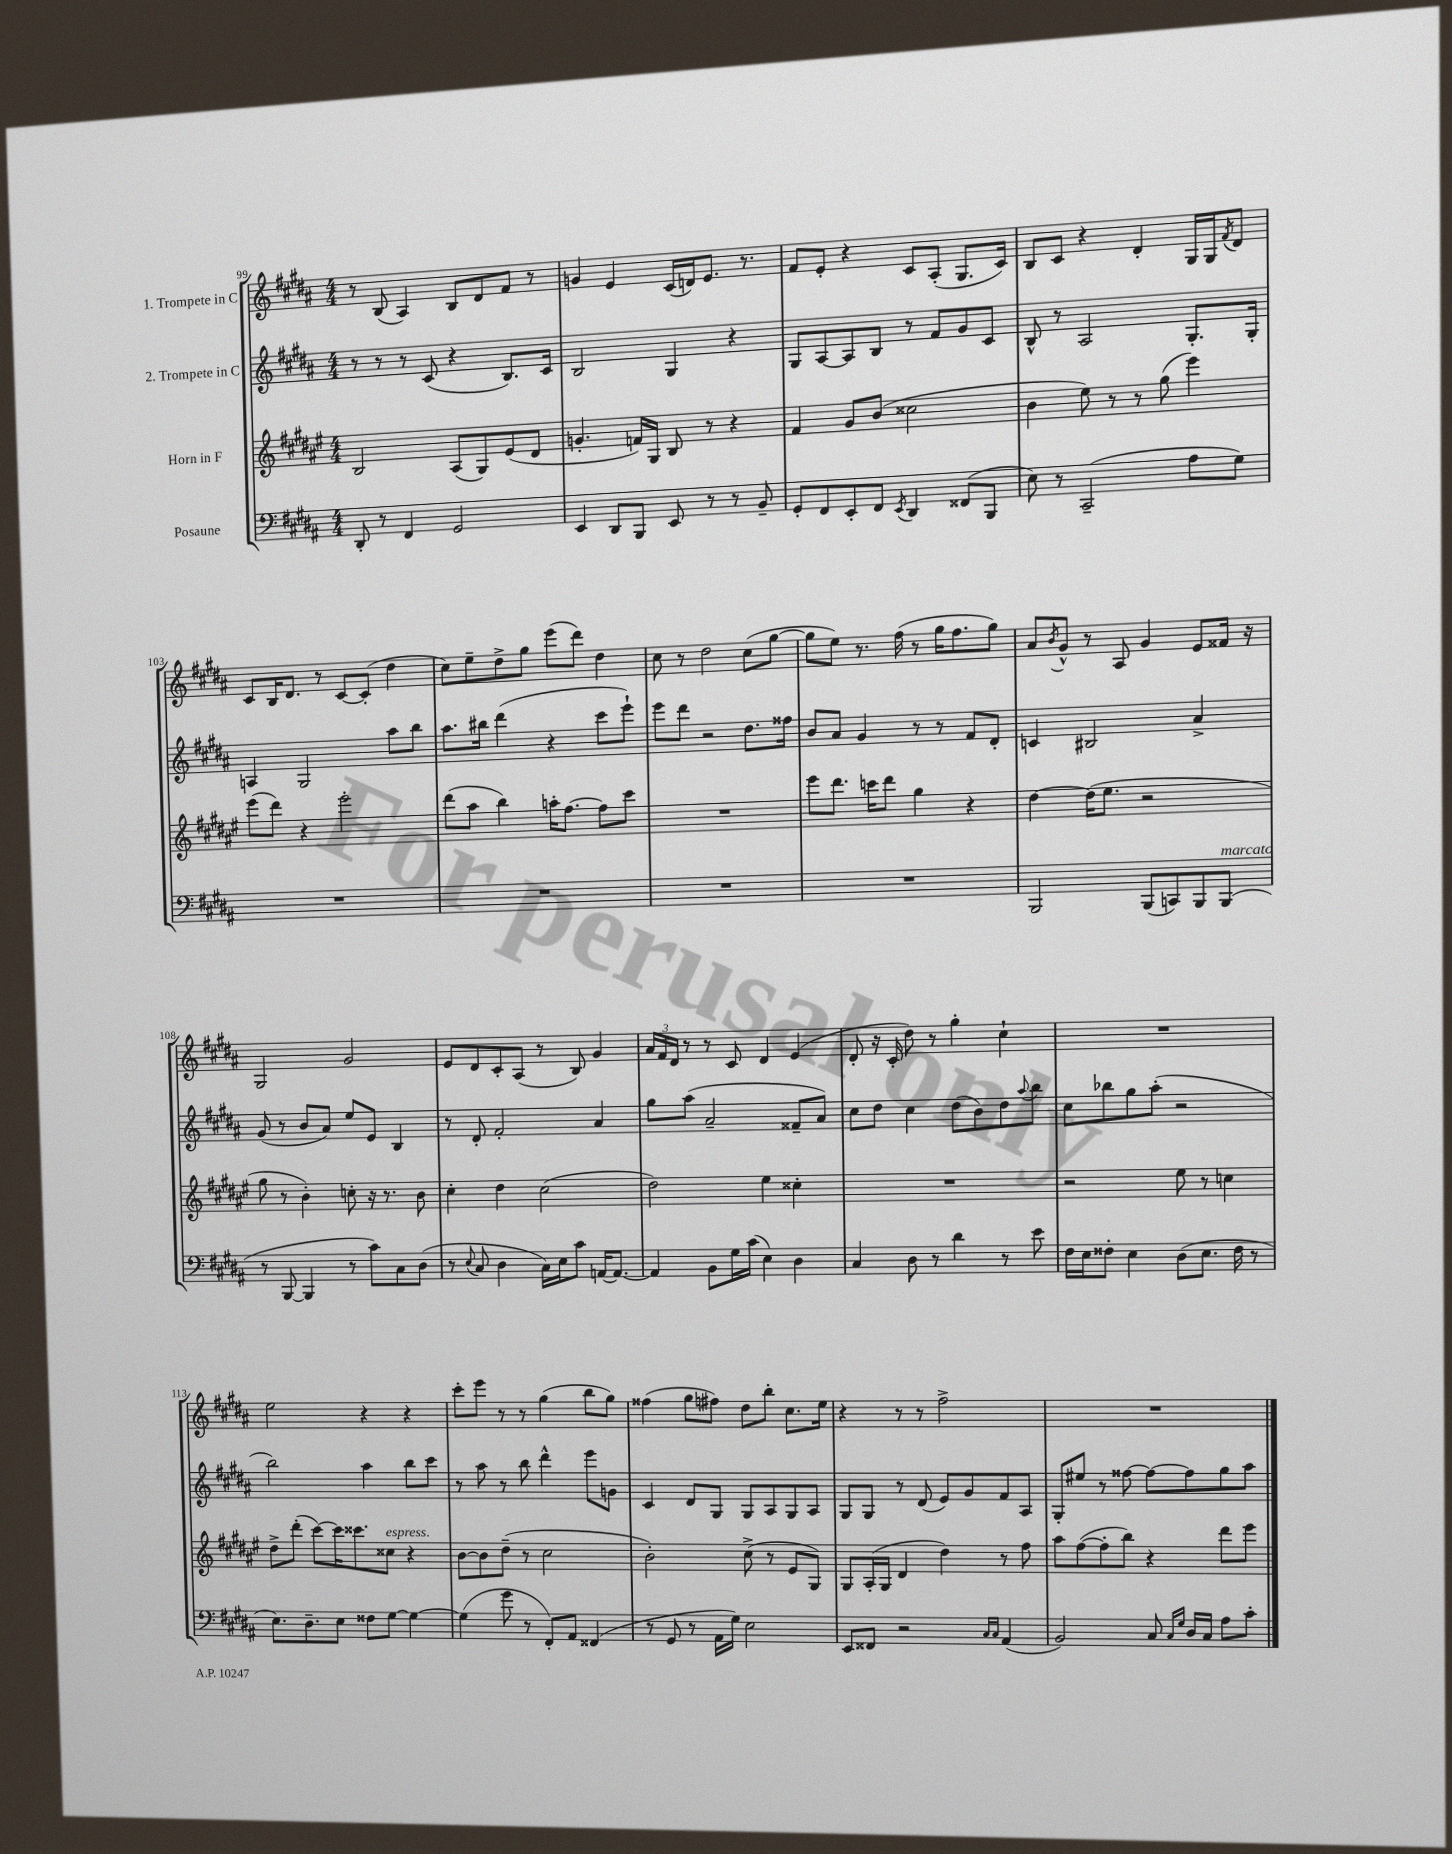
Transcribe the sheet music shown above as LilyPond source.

<<
\new StaffGroup <<
\new Staff = "s0" \with { instrumentName = "1. Trompete in C" } {
    \clef treble \key b \major \numericTimeSignature \time 4/4
    r8 b8( ais4) b8 dis'8 fis'8 r8 |
    g'4 e'4 cis'16( d'16) e'8. r8. |
    fis'8 e'8-. r4 cis'8 ais8-.( gis8. cis'16) |
    b8 cis'8 r4 dis'4-. gis16 gis16 \acciaccatura { fis'8 } dis'8 |
    cis'8 b16 dis'8. r8 cis'8~ cis'8-.( dis''4 |
    cis''8) e''8-- dis''8-> gis''8 e'''8( dis'''8) dis''4 |
    cis''8 r8 dis''2 cis''8( gis''8~ |
    gis''8 e''8) r8. fis''16( r8 gis''16 fis''8. gis''8) |
    ais'8 \acciaccatura { b'8 } gis'8-^ r8 ais8 gis'4 e'8 fisis'16 r16 |
    gis2 gis'2 |
    e'8 dis'8 cis'8-. ais8( r8 b8) gis'4 |
    \tuplet 3/2 { ais'16 fis'16 dis'16 } r8 r8 cis'8 dis'4 e'4( |
    dis'8-. r16 cis'16-. dis''8) r8 gis''4-. cis''4-! |
    R1 |
    e''2 r4 r4 |
    cis'''8-. e'''8 r8 r8 gis''4( b''8 gis''8) |
    fisis''4( gis''8 fis''8) dis''8 b''8-. cis''8. e''16 |
    r4 r8 r8 fis''2-> |
    R1 \bar "|." |
}
\new Staff = "s1" \with { instrumentName = "2. Trompete in C" } {
    \clef treble \key b \major \numericTimeSignature \time 4/4
    r8 r8 r8 cis'8( r4 b8.) cis'16 |
    b2 gis4 r4 |
    gis8 ais8~ ais8 b8 r8 fis'8 gis'8 cis'8 |
    b8-^ r8 ais2 gis8.-. gis16-. |
    a4 gis2 ais''8 b''8 |
    ais''8. bis''16 dis'''4( r4 cis'''8 e'''8-!) |
    e'''8 dis'''8 r2 dis''8. fisis''16 |
    b'8 ais'8 gis'4 r8 r8 fis'8 dis'8-. |
    c'4 bis2 ais'4-> |
    gis'8( r8 b'8 ais'8) e''8 e'8 b4 |
    r8 dis'8-. fis'2-. ais'4 |
    gis''8 ais''8( ais'2-- fisis'8-- ais'8) |
    cis''8 dis''8 cis''4 dis''8( b'8) dis''8 \appoggiatura { ais''8 } b''8 |
    cis''8 bes''8 gis''8 ais''8-.( r2 |
    b''2) ais''4 b''8 cis'''8 |
    r8 ais''8 r8 b''8 dis'''4-^ e'''8 g'8 |
    cis'4 dis'8 gis8 gis8 ais8 gis8 ais8 |
    gis8 gis8 r8 dis'8( e'8) gis'8 fis'8 ais8 |
    gis8-. eis''8 r8 fisis''8~ fisis''8~ fisis''8 gis''8 ais''8 \bar "|." |
}
\new Staff = "s2" \with { instrumentName = "Horn in F" } {
    \clef treble \key fis \major \numericTimeSignature \time 4/4
    b2 ais8( gis8) eis'8( dis'8 |
    g'4.-. f'16) gis16 b8 r8 r4 |
    fis'4 gis'8 b'8( cisis''2 |
    b'4 eis''8) r8 r8 gis''8( eis'''4) |
    eis'''8( dis'''8) r4 eis'''2-. |
    dis'''8( ais''8 b''4) a''16-. fis''8.~ fis''8 cis'''8 |
    R1 |
    eis'''8 dis'''8. c'''16 dis'''8 gis''4 r4 |
    dis''4~ dis''16( eis''8. r2 |
    gis''8 r8 b'4-.) c''8-. r16 r8. b'8 |
    cis''4-. dis''4 cis''2( |
    dis''2) eis''4 cisis''4-. |
    R1 |
    r2 eis''8 r8 c''4 |
    dis''8-> dis'''8-.( cis'''8~) cis'''16 cisis'''8. cisis''8^\markup { \italic "espress." } r4 |
    b'8~ b'8 dis''8--( r8 cis''2 |
    b'2-.) cis''8->( r8 eis'8 gis8) |
    gis8 ais16-.( gis16 dis'4 dis''4) r8 fis''8 |
    ais''8 fis''8~( fis''8-. b''8) r4 dis'''8 eis'''8 \bar "|." |
}
\new Staff = "s3" \with { instrumentName = "Posaune" } {
    \clef bass \key b \major \numericTimeSignature \time 4/4
    dis,8-. r8 fis,4 gis,2 |
    e,4 dis,8 b,,8 e,8 r8 r8 b,8-- |
    gis,8-. fis,8 e,8-. fis,8 \acciaccatura { e,8 } dis,4 fisis,8( b,,8 |
    e8) r8 cis,2--( ais8 gis8) |
    R1 |
    R1 |
    R1 |
    R1 |
    b,,2 b,,8( c,8) b,,8 b,,8^\markup { \italic "marcato" }( |
    r8 b,,8~ b,,4 r8 cis'8) cis8 dis8( |
    r8 \appoggiatura { e8 } cis8 dis4 cis16) e16 cis'8 a,16~ a,8.~ |
    a,4 b,8 gis16 cis'16( e4) dis4 |
    cis4 dis8 r8 dis'4 r8 e'8 |
    fis16 e16 fisis8-. e4 dis8( e8. fisis16 r8 |
    e8.) dis8.-- e8 fisis8 gis8~ gis4~ |
    gis4( gis'8 r8 fis,8-.) ais,8 fisis,4( |
    r8 gis,8 r8 ais,16 gis16) e2 |
    e,8 fisis,8 r2 \grace { cis16 cis16 } ais,4( |
    b,2) cis8 \grace { cis16 gis16 } dis16 cis16 ais8 cis'8-. \bar "|." |
}
>>
>>
\layout { \context { \Score currentBarNumber = #99 } }
